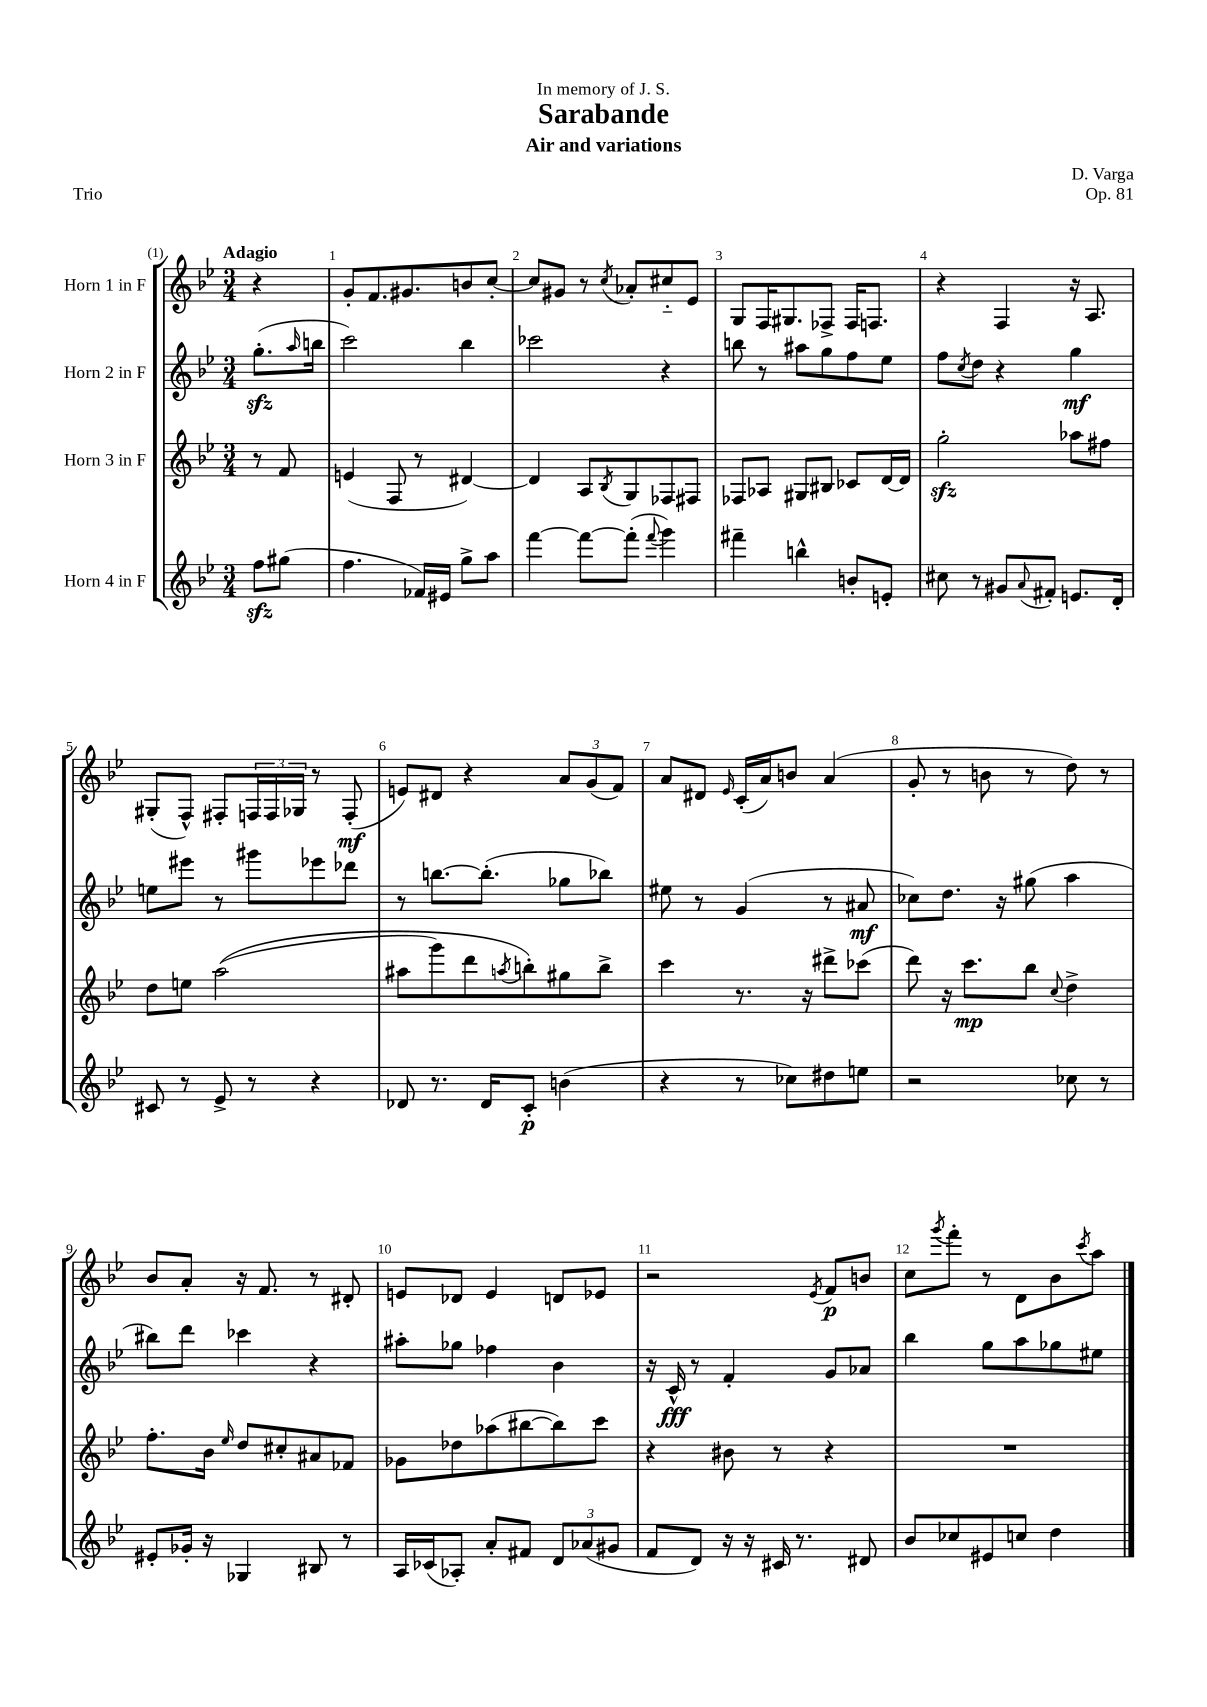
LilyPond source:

\header { title = "Sarabande" composer = "D. Varga" subtitle = "Air and variations" dedication = "In memory of J. S." opus = "Op. 81" piece = "Trio" }
<<
\new StaffGroup <<
\new Staff = "s0" \with { instrumentName = "Horn 1 in F" } {
    \clef treble \key bes \major \numericTimeSignature \time 3/4 \partial 4 \tempo "Adagio"
    r4 |
    g'8-. f'8. gis'8. b'8 c''8~-. |
    c''8 gis'8 r8 \acciaccatura { c''8 } aes'8-. cis''8-_ ees'8 |
    g8 f16 gis8. fes8-> fes16 f8. |
    r4 f4 r16 a8. |
    gis8-.( f8-^) fis8-. \tuplet 3/2 { f16 f16 ges16 } r8 f8-.\mf( |
    e'8) dis'8 r4 \tuplet 3/2 { a'8 g'8( f'8) } |
    a'8 dis'8 \grace { ees'16 } c'16-.( a'16) b'8 a'4( |
    g'8-. r8 b'8 r8 d''8) r8 |
    bes'8 a'8-. r16 f'8. r8 dis'8-. |
    e'8 des'8 e'4 d'8 ees'8 |
    r2 \acciaccatura { ees'8 } f'8\p b'8 |
    c''8 \acciaccatura { g'''8 } f'''8-. r8 d'8 bes'8 \acciaccatura { c'''8 } a''8 \bar "|." |
}
\new Staff = "s1" \with { instrumentName = "Horn 2 in F" } {
    \clef treble \key bes \major \numericTimeSignature \time 3/4 \partial 4
    g''8.-.\sfz( \grace { a''16 } b''16 |
    c'''2) bes''4 |
    ces'''2 r4 |
    b''8 r8 ais''8 g''8 f''8 ees''8 |
    f''8 \acciaccatura { c''8 } d''8 r4 g''4\mf |
    e''8 eis'''8 r8 gis'''8 ees'''8 des'''8 |
    r8 b''8.~ b''8.-.( ges''8 bes''8) |
    eis''8 r8 g'4( r8 ais'8\mf |
    ces''8) d''8. r16 gis''8( a''4 |
    bis''8) d'''8 ces'''4 r4 |
    ais''8-. ges''8 fes''4 bes'4 |
    r16 c'16-^\fff r8 f'4-. g'8 aes'8 |
    bes''4 g''8 a''8 ges''8 eis''8 \bar "|." |
}
\new Staff = "s2" \with { instrumentName = "Horn 3 in F" } {
    \clef treble \key bes \major \numericTimeSignature \time 3/4 \partial 4
    r8 f'8 |
    e'4( f8 r8 dis'4~) |
    dis'4 a8 \acciaccatura { bes8 } g8 fes8 fis8 |
    fes8 aes8 gis8 bis8 ces'8 d'16~ d'16 |
    g''2-.\sfz aes''8 fis''8 |
    d''8 e''8 a''2(\( |
    ais''8 g'''8) d'''8 \acciaccatura { a''8 } b''8-.\) gis''8 b''8-> |
    c'''4 r8. r16 dis'''8-> ces'''8( |
    d'''8) r16 c'''8.\mp bes''8 \appoggiatura { c''8 } d''4-> |
    f''8.-. bes'16 \grace { ees''16 } d''8 cis''8-. ais'8 fes'8 |
    ges'8 des''8 aes''8( bis''8~ bis''8) c'''8 |
    r4 bis'8 r8 r4 |
    R2. \bar "|." |
}
\new Staff = "s3" \with { instrumentName = "Horn 4 in F" } {
    \clef treble \key bes \major \numericTimeSignature \time 3/4 \partial 4
    f''8\sfz gis''8( |
    f''4. fes'16) eis'16 g''8-> a''8 |
    f'''4~ f'''8~ f'''8-.( \appoggiatura { f'''8 } g'''4) |
    fis'''4-- b''4-^ b'8-. e'8-. |
    cis''8 r8 gis'8 \appoggiatura { a'8 } fis'8-. e'8. d'16-. |
    cis'8 r8 ees'8-> r8 r4 |
    des'8 r8. des'16 c'8-.\p b'4( |
    r4 r8 ces''8) dis''8 e''8 |
    r2 ces''8 r8 |
    eis'8-. ges'16-. r16 ges4 bis8 r8 |
    a16 ces'16( aes8-.) a'8-. fis'8 \tuplet 3/2 { d'8 aes'8( gis'8 } |
    f'8 d'8) r16 r16 cis'16 r8. dis'8 |
    bes'8 ces''8 eis'8 c''8 d''4 \bar "|." |
}
>>
>>
\layout { \context { \Score \override BarNumber.break-visibility = ##(#f #t #t) barNumberVisibility = #all-bar-numbers-visible } }
